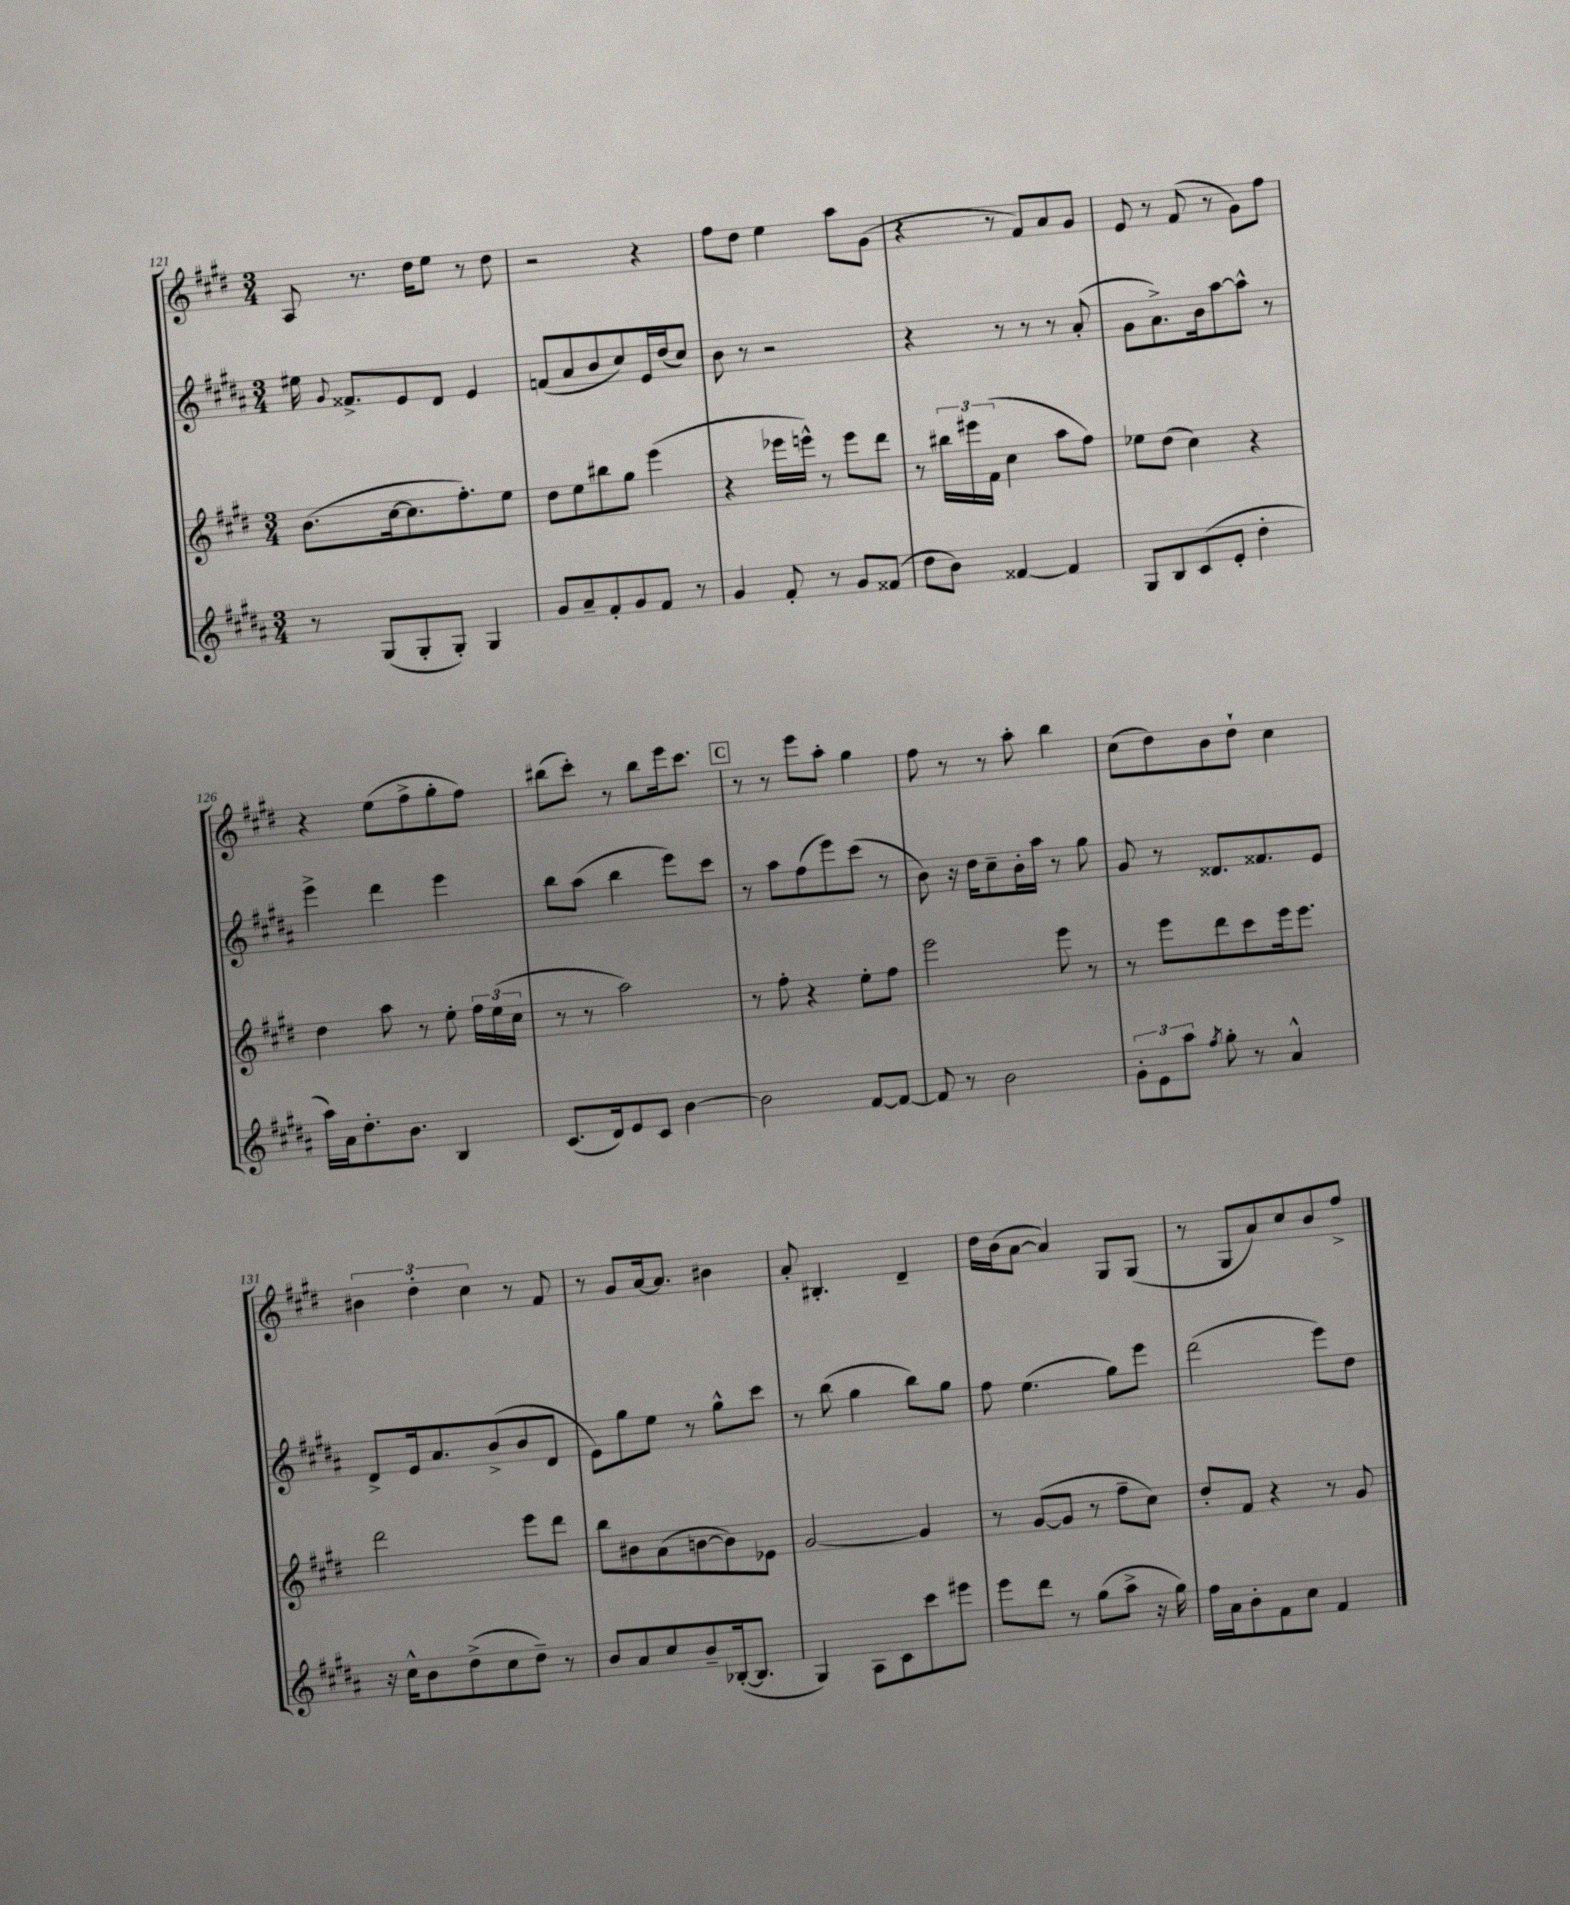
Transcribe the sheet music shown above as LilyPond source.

<<
\new StaffGroup <<
\new Staff = "s0" {
    \clef treble \key e \major \numericTimeSignature \time 3/4
    \autoBeamOff a8 r8. dis''16[ e''8] r8 dis''8 |
    r2 r4 |
    fis''8[ dis''8] e''4 a''8[ gis'8]( |
    r4 r8 fis'8[) a'8 gis'8] |
    e'8 r8 fis'8( r8 gis'8[) fis''8] |
    r4 e''8[( fis''8-> gis''8-. fis''8]) |
    bis''8[( cis'''8]-.) r8 bis''8[ e'''16 cis'''8.] |
    \mark \markup { \box "C" } r8 r8 e'''8[ a''8]-. gis''4 |
    fis''8 r8 r8 a''8-. b''4 |
    cis''8[( dis''8) b'8 dis''8]-! cis''4 |
    \tuplet 3/2 { bis'4 dis''4-. cis''4 } r8 fis'8 |
    r8 gis'8[ a'16~ a'8.] bis'4 |
    a'8-. bis4.-. dis'4-- |
    dis''16[ b'16( a'8]~ a'4) gis8[ gis8]( |
    r8 gis8[ a'8) cis''8 b'8 fis''8]-> \bar "|." |
}
\new Staff = "s1" {
    \clef treble \key b \major \numericTimeSignature \time 3/4
    \autoBeamOff eis''16 \appoggiatura { gis'8 } fisis'8.[-> e'8 dis'8] e'4 |
    f'8[( ais'8 b'8 cis''8) e'16 dis''16( cis''8]) |
    b'8 r8 r2 |
    r4 r8 r8 r8 ais'8-.( |
    gis'8[ ais'8.->) b'16 ais''8~ ais''8]-^ r8 |
    e'''4-> dis'''4 e'''4 |
    b''8[ ais''8]( b''4 e'''8[) cis'''8] |
    \mark \markup { \box "C" } r8 ais''8[ fis''8( e'''8) cis'''8]( r8 |
    b'8) r16 dis''16[ cis''8-- b'16-. ais''16] r8 gis''8 |
    gis'8 r8 disis'8.[ fisis'8. e'8] |
    dis'8[-> e'16 ais'8. b'8->( b'8 dis'8] |
    e'8[) gis''8 e''8] r8 gis''8[-^ cis'''8] |
    r8 b''8( gis''4 b''8[) gis''8] |
    fis''8 e''4.( gis''8[) e'''8] |
    dis'''2( e'''8[) dis''8] \bar "|." |
}
\new Staff = "s2" {
    \clef treble \key e \major \numericTimeSignature \time 3/4
    \autoBeamOff b'8.[( cis''16~ cis''8. fis''8.-.) e''8] |
    dis''8[ e''8 bis''8 gis''8] e'''4( |
    r4 ees'''16[ e'''16]-^) r8 e'''8[ dis'''8] |
    r8 \tuplet 3/2 { bis''16[ eis'''16 fis'16]( } cis''4 a''8[ fis''8]) |
    ees''8[ dis''8]( cis''4) r4 |
    dis''4 a''8 r8 e''8-. \tuplet 3/2 { fis''16[ e''16( cis''16] } |
    r8 r8 a''2) |
    \mark \markup { \box "C" } r8 fis''8-. r4 e''8[-. fis''8] |
    e'''2 e'''8 r8 |
    r8 e'''8[ dis'''8 cis'''8 e'''16 e'''8.] |
    dis'''2 e'''8[ dis'''8] |
    b''8[ bis'8 a'8( b'8~ b'8) ees'8] |
    gis'2~ gis'4 |
    r8 gis'8[~( gis'8] r8 fis''8[-- cis''8]) |
    dis''8[-. fis'8] r4 r8 gis'8 \bar "|." |
}
\new Staff = "s3" {
    \clef treble \key b \major \numericTimeSignature \time 3/4
    \autoBeamOff r8 gis8[( gis8-. gis8]-.) gis4 |
    gis'8[ ais'8-- fis'8-. gis'8 fis'8] r8 |
    gis'4 fis'8-. r8 gis'8[ fisis'8]( |
    dis''8[ b'8]) fisis'4~ fisis'4 |
    gis8[ b8 cis'8( e'8]-. dis''4-. |
    ais''16[) ais'16 dis''8.-. b'8.] b4 |
    cis'8.[( dis'16) e'8 cis'8] b'4~ |
    \mark \markup { \box "C" } b'2 fis'8[~ fis'8]~ |
    fis'8 r8 b'2 |
    \tuplet 3/2 { gis'8[-. e'8 ais''8] } \acciaccatura { fis''8 } gis''8-. r8 ais'4-^ |
    r16 cis''16[-^ b'8 dis''8->( cis''8 dis''8]--) r8 |
    b'8[ ais'8 cis''8 b'8-- bes16~-.( bes8.] |
    gis4) ais8[ cis'8 cis'''8 eis'''8] |
    e'''8[ dis'''8] r8 gis''8[( ais''8]-> r16 gis''16) |
    fis''16[ ais'16 b'8-. fis'8 cis''8] fis'4 \bar "|." |
}
>>
>>
\layout { \context { \Score currentBarNumber = #121 } }
